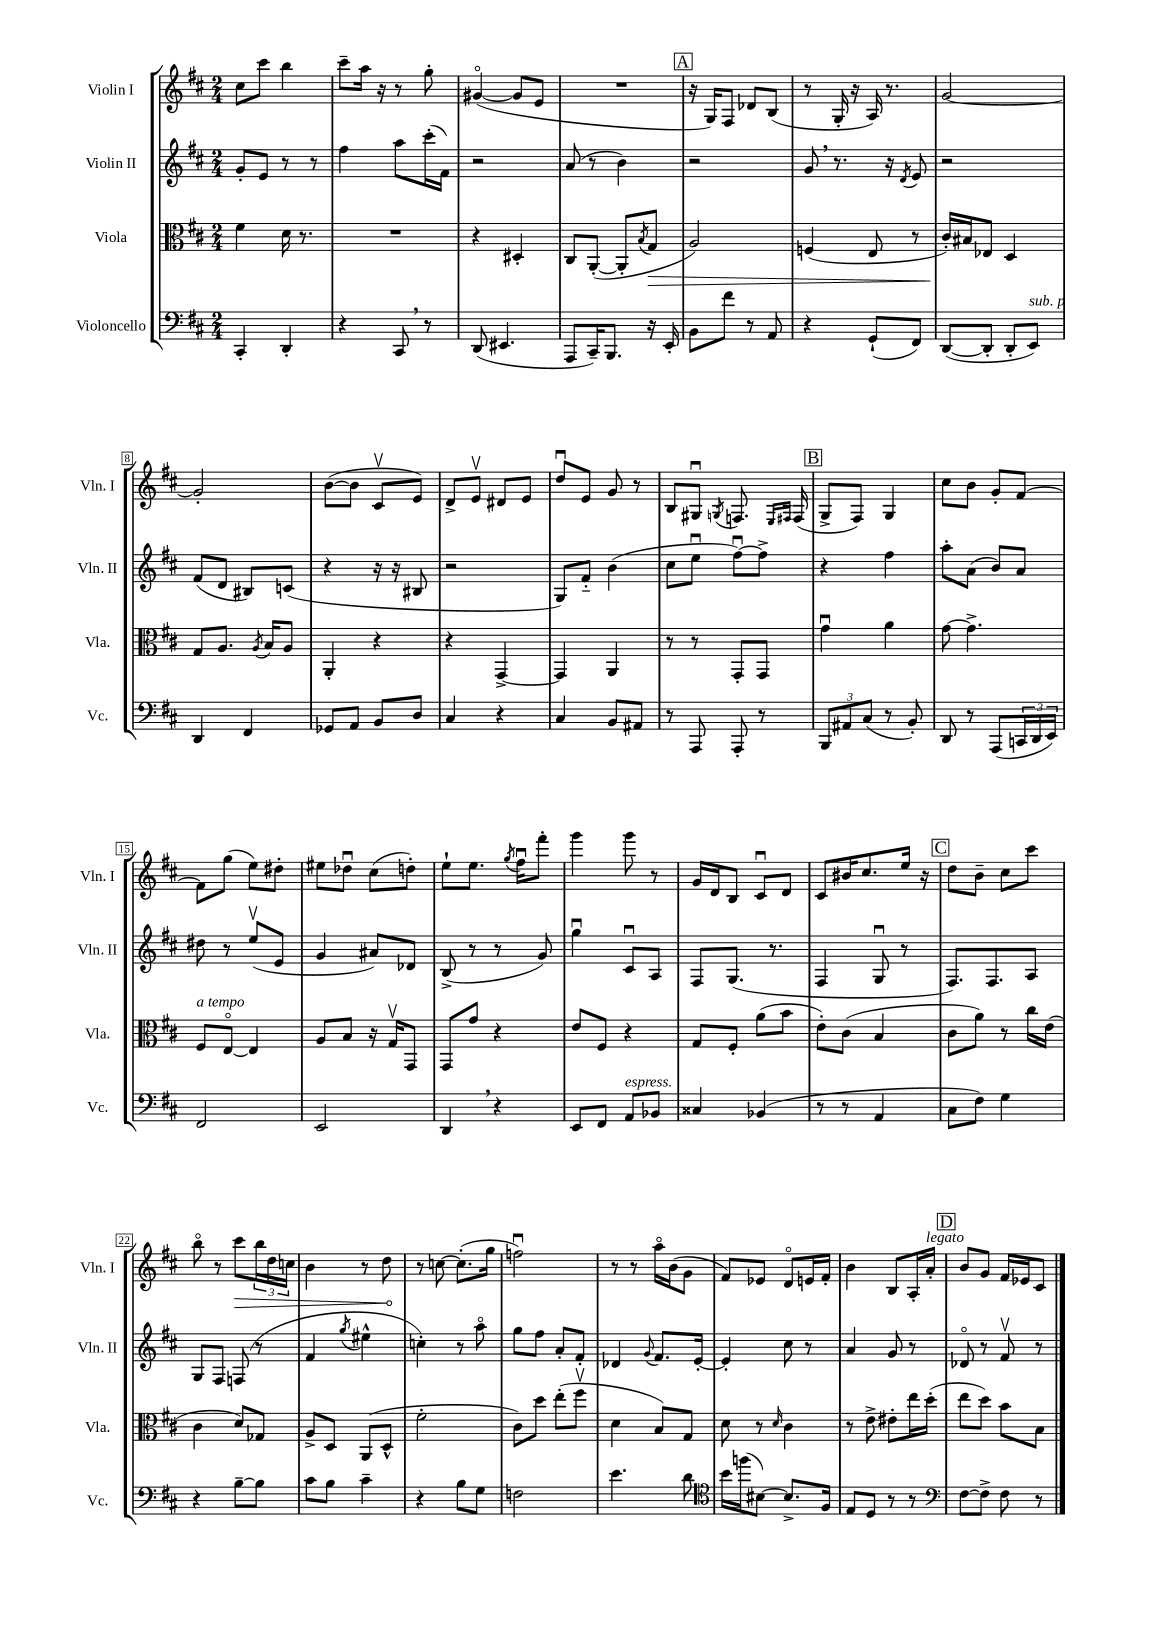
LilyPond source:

<<
\new StaffGroup <<
\new Staff = "s0" \with { instrumentName = "Violin I" shortInstrumentName = "Vln. I" } {
    \clef treble \key d \major \numericTimeSignature \time 2/4
    cis''8 cis'''8 b''4 |
    cis'''8-- a''16 r16 r8 g''8-. |
    gis'4~\flageolet( gis'8 e'8 |
    R2 |
    \mark \markup { \box "A" } r16 g16) fis8 des'8 b8( |
    r8 g16-. r16 a16) r8. |
    g'2~ |
    g'2-. |
    b'8~( b'8 cis'8\upbow e'8) |
    d'8-> e'8\upbow dis'8 e'8 |
    d''8\downbow e'8 g'8 r8 |
    b8 gis8\downbow \acciaccatura { g8 } f8. \grace { e16 fis16 } fis16( |
    \mark \markup { \box "B" } g8-> fis8) g4 |
    cis''8 b'8 g'8-. fis'8~ |
    fis'8 g''8( e''8) dis''8-. |
    eis''8 des''8\downbow cis''8( d''8-.) |
    e''8-! e''8. \acciaccatura { g''8 } fis''16\downbow fis'''8-. |
    g'''4 g'''8 r8 |
    g'16 d'16 b8 cis'8\downbow d'8 |
    cis'8 bis'16 cis''8. e''16 r16 |
    \mark \markup { \box "C" } d''8 b'8-- cis''8 cis'''8 |
    b''8\flageolet r8 \once \override Hairpin.circled-tip = ##t cis'''8\> \tuplet 3/2 { b''16 d''16 c''16 } |
    b'4 r8 d''8\! |
    r8 c''8~ c''8.-.( g''16 |
    f''2\downbow) |
    r8 r8 a''16\flageolet b'16( g'8 |
    fis'8) ees'8 d'8\flageolet e'16 fis'16-. |
    b'4 b8 a16-. a'16-.^\markup { \italic "legato" } |
    \mark \markup { \box "D" } b'8 g'8 fis'16 ees'16 cis'8 \bar "|." |
}
\new Staff = "s1" \with { instrumentName = "Violin II" shortInstrumentName = "Vln. II" } {
    \clef treble \key d \major \numericTimeSignature \time 2/4
    g'8-. e'8 r8 r8 |
    fis''4 a''8 cis'''16-.( fis'16) |
    r2 |
    a'8( r8 b'4) |
    \mark \markup { \box "A" } r2 |
    g'8 \breathe r8. r16 \acciaccatura { d'8 } e'8 |
    r2 |
    fis'8( d'8 bis8) c'8( |
    r4 r16 r16 bis8 |
    r2 |
    g8) fis'8-_ b'4( |
    cis''8 e''8\downbow fis''8~\downbow) fis''8-> |
    \mark \markup { \box "B" } r4 fis''4 |
    a''8-. a'8( b'8) a'8 |
    dis''8 r8 e''8\upbow( e'8 |
    g'4 ais'8) des'8 |
    b8->( r8 r8 g'8) |
    g''4\downbow cis'8\downbow a8 |
    fis8 g8.( r8. |
    fis4 g8\downbow r8 |
    \mark \markup { \box "C" } fis8.) fis8. a8 |
    g8 fis8 f8( r8 |
    fis'4 \acciaccatura { g''8 } eis''4-^ |
    c''4-.) r8 a''8\flageolet |
    g''8 fis''8 a'8-. fis'8-. |
    des'4 \appoggiatura { g'8 } fis'8. e'16~-. |
    e'4-. cis''8 r8 |
    a'4 g'8 r8 |
    \mark \markup { \box "D" } des'8\flageolet r8 fis'8\upbow r8 \bar "|." |
}
\new Staff = "s2" \with { instrumentName = "Viola" shortInstrumentName = "Vla." } {
    \clef alto \key d \major \numericTimeSignature \time 2/4
    fis'4 d'16 r8. |
    R2 |
    r4 dis4-. |
    cis8 a,8~-.( a,8-. \acciaccatura { b8 } g8\> |
    \mark \markup { \box "A" } a2) |
    f4( e8 r8 |
    cis'16-.\!) bis16 ees8 d4 |
    g8 a8. \acciaccatura { a8 } b16 a8 |
    a,4-. r4 |
    r4 g,4~-> |
    g,4 a,4 |
    r8 r8 g,8-. g,8 |
    \mark \markup { \box "B" } g'4\downbow a'4 |
    g'8~ g'4.-> |
    fis8^\markup { \italic "a tempo" } e8~\flageolet e4 |
    a8 b8 r16 g16\upbow g,8 |
    g,8 g'8 r4 |
    e'8 fis8 r4 |
    g8 fis8-. a'8( b'8 |
    e'8-.) cis'8( b4 |
    \mark \markup { \box "C" } cis'8 a'8) r8 cis''16 e'16( |
    cis'4 d'8) ges8 |
    a8-> d8 a,8( d8-^ |
    fis'2-. |
    cis'8) d''8 e''8-.( fis''8\upbow |
    d'4 b8) g8 |
    d'8 r8 \grace { d'16 } cis'4 |
    r8 e'8-> eis'8-. e''16 d''16-.( |
    \mark \markup { \box "D" } e''8 d''8) b'8 b8 \bar "|." |
}
\new Staff = "s3" \with { instrumentName = "Violoncello" shortInstrumentName = "Vc." } {
    \clef bass \key d \major \numericTimeSignature \time 2/4
    cis,4-. d,4-. |
    r4 cis,8 \breathe r8 |
    d,8( eis,4. |
    a,,8 cis,16--) b,,8. r16 e,16-. |
    \mark \markup { \box "A" } b,8 fis'8 r8 a,8 |
    r4 g,8-!( fis,8) |
    d,8~( d,8-. d,8-. e,8^\markup { \italic "sub. p" }) |
    d,4 fis,4 |
    ges,8 a,8 b,8 d8 |
    cis4 r4 |
    cis4 b,8 ais,8 |
    r8 a,,8 a,,8-. r8 |
    \mark \markup { \box "B" } \tuplet 3/2 { b,,8 ais,8 cis8( } r8 b,8-.) |
    d,8 r8 a,,8( \tuplet 3/2 { c,16 d,16 e,16) } |
    fis,2 |
    e,2 |
    d,4 \breathe r4 |
    e,8 fis,8 a,8^\markup { \italic "espress." } bes,8 |
    cisis4 bes,4( |
    r8 r8 a,4 |
    \mark \markup { \box "C" } cis8 fis8) g4 |
    r4 b8~-- b8 |
    cis'8 b8 cis'4-- |
    r4 b8 g8 |
    f2 |
    e'4. d'8 |
    \clef tenor b'16 f''16( bis8~) bis8.-> fis16 |
    e8 d8 r8 r8 |
    \mark \markup { \box "D" } \clef bass fis8~ fis8-> fis8 r8 \bar "|." |
}
>>
>>
\layout { \context { \Score \override BarNumber.stencil = #(make-stencil-boxer 0.1 0.3 ly:text-interface::print) } }
